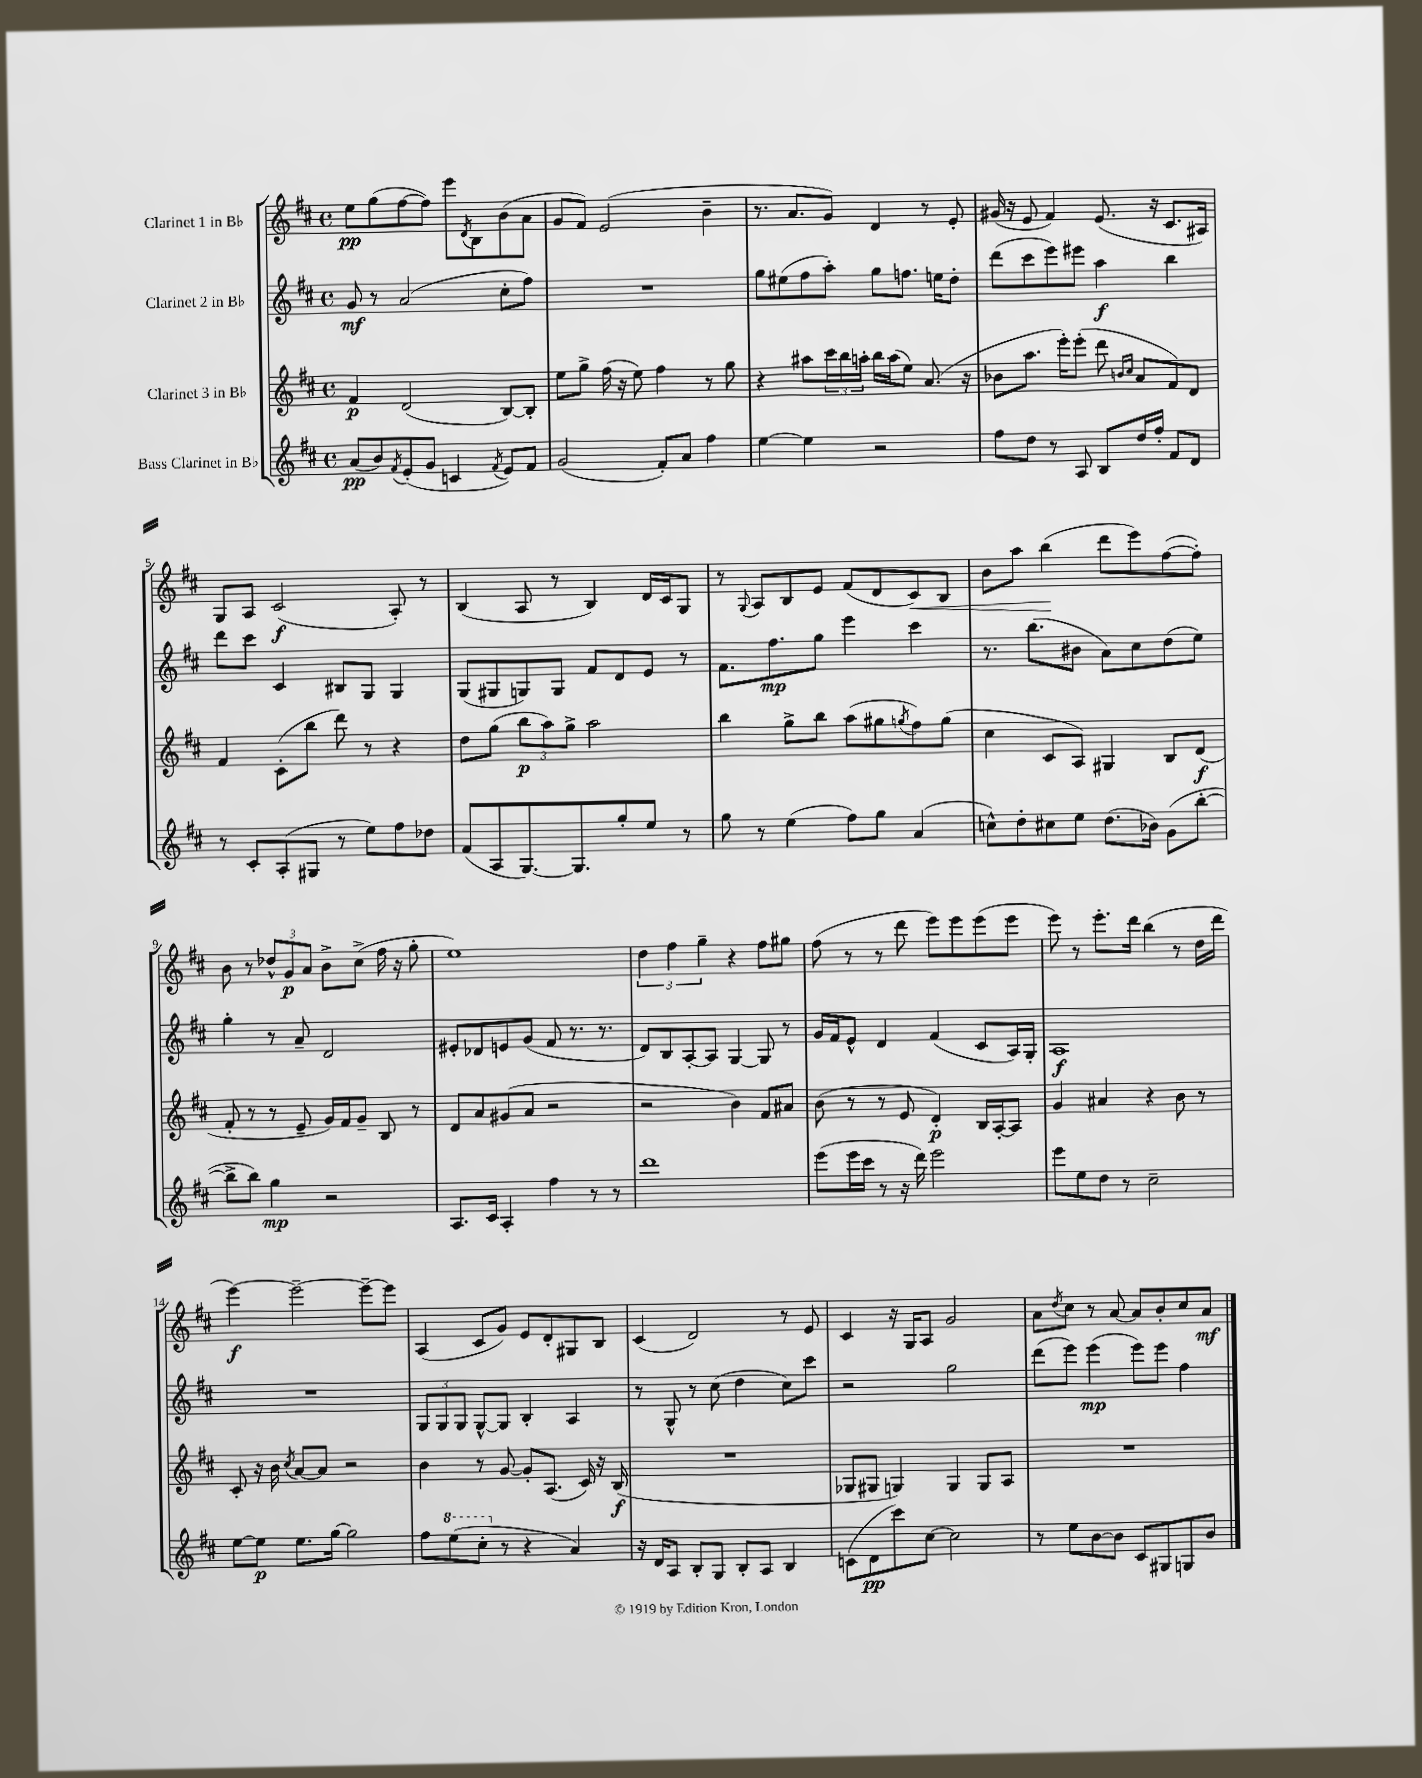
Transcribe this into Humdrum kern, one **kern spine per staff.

**kern	**kern	**kern	**kern
*staff4	*staff3	*staff2	*staff1
*clefG2	*clefG2	*clefG2	*clefG2
*k[f#c#]	*k[f#c#]	*k[f#c#]	*k[f#c#]
*M4/4	*M4/4	*M4/4	*M4/4
*met(c)	*met(c)	*met(c)	*met(c)
(8a	4f#	8g	8ee
8b)	.	8r	(8gg
8qf#	.	.	.
(8e'	(2d	(2a	[8ff#
8g	.	.	8ff#])
4c	.	.	8eee
.	.	.	8qd
.	.	.	8B
8qf#	.	.	.
8e)	[8B)	8cc#'	(8b
8f#	8B']	8ff#)	8a
=	=	=	=
(2g	8ee	1r	8g
.	8gg^	.	8f#)
.	(16ff#	.	(2e
.	16r	.	.
.	8ee)	.	.
8f#')	4ff#	.	.
8a	.	.	.
4ff#	8r	.	4b~
.	8gg	.	.
=	=	=	=
[4ee	4r	8gg	8.r
.	.	(8ee#	.
.	.	.	8.a
4ee]	8aa#	8ff#	.
.	24ccc#	8aa')	8g)
.	24bb	.	.
.	24aa'	.	.
2r	16bb	8gg	4d
.	(16aa	.	.
.	8ee)	8.ff	.
.	(8.a	.	8r
.	.	16ee	.
.	.	8dd'	8e'
.	16r	.	.
=	=	=	=
8ff#	8b-	(8ddd	(16g#
.	.	.	16r
8dd	8.aa	8ccc#	8e
8r	.	8eee)	4f#)
.	16eee')	.	.
8A	(8eee'	8eee#	.
8B	8ddd	4aa	(8.e
.	16qqb	.	.
.	16qqcc#	.	.
16dd	8a	.	.
16ff#'	.	.	16r
8f#	8f#)	4bb	8.c#
8d	8d	.	.
.	.	.	16A#)
=	=	=	=
8r	4f#	8ddd	8G
8c#'	.	8ccc#	8A
(8A'	(8c#'	4c#	(2c#
8G#	8bb	.	.
8r	8ddd)	8B#	.
8ee)	8r	8G	.
8ff#	4r	4G	8A')
8dd-	.	.	8r
=	=	=	=
(8f#	8dd	(8G	(4B
8A	(8gg	8G#	.
[8.G)	12bb	8G)	8A
.	12aa)	.	.
.	.	8G	8r
.	12gg^	.	.
8.G]	.	.	.
.	2aa	8f#	4B)
8gg'	.	8d	.
8ee	.	8e	16d
.	.	.	16c#
8r	.	8r	8G
=	=	=	=
8gg	4bb	8.f#	8r
.	.	.	8qqG
8r	.	.	8A
.	.	8.ff#	.
(4ee	8gg^	.	8B
.	8bb	8gg	8e
8ff#)	(8aa	4eee	(8f#
8gg	8gg#	.	8d
.	8qgg	.	.
(4a	8ff#)	4ccc#	8c#)
.	(8gg	.	8B
=	=	=	=
8cc^^)	4cc#	8.r	8b
8dd'	.	.	8aa
.	.	(8.bb	.
8cc#	8c#	.	(4bb
8ee	8A)	8b#	.
(8.dd	4G#	8a)	8ddd
.	.	8cc#	8eee)
16b-)	.	.	.
(8g	8B	(8dd	([8ff#
[8bb'	(8d	8ee)	8ff#'])
=	=	=	=
8bb^]	8f#'	4gg'	8b
8bb)	8r	.	8r
4gg	8r	8r	12dd-^^
.	.	.	12g
.	8e~	8a~	.
.	.	.	12a
2r	16g)	2d	8b^
.	16f#	.	.
.	8g~	.	(8cc#^
.	8B	.	16ff#
.	.	.	16r
.	8r	.	8gg'
=	=	=	=
8.A	8d	8e#'	1ee)
.	8a	8d-	.
16c#	.	.	.
4A'	(8g#	8e	.
.	8a	(8g	.
4ff#	2r	8f#	.
.	.	8.r	.
8r	.	.	.
.	.	8.r	.
8r	.	.	.
=	=	=	=
1ddd	2r	8d)	6dd
.	.	8B	.
.	.	.	6ff#
.	.	[8A'	.
.	.	.	6gg~
.	.	8A]	.
.	4b)	[4G	4r
.	8f#	8G]	8ff#
.	8a#	8r	8gg#
=	=	=	=
(8eee	(8b	16g	(8ff#
.	.	16f#	.
16eee	8r	8e^^	8r
16ccc#	.	.	.
8r	8r	4d	8r
16r	8e	.	8ddd
16ddd)	.	.	.
2eee	4d')	(4f#	8eee)
.	.	.	8eee
.	16B	8c#	(8eee
.	[16A'	.	.
.	8A]	16A)	8eee
.	.	16G'	.
=	=	=	=
8eee	4g	1A	8eee)
8ee	.	.	8r
8dd	4a#	.	8.eee'
8r	.	.	.
.	.	.	16ddd
2cc#~	4r	.	(4bb
.	8b	.	8r
.	8r	.	16dd
.	.	.	16ddd
=	=	=	=
[8ee	8c#'	1r	[4eee)
8ee]	16r	.	.
.	16b	.	.
.	8qcc#	.	.
8.ee	[8a	.	2eee~_
.	8a]	.	.
[16gg	.	.	.
2gg]	2r	.	.
.	.	.	8eee~_
.	.	.	8eee]
=	=	=	=
8ff#	4b	12G	(4A
.	.	12G	.
(8eee	.	.	.
.	.	12G	.
8ccc#'	8r	[8G^^	8c#
8r	[8g	8G]	8g)
4r	8g']	4B'	8e
.	(8.A	.	8d'
4a)	.	4A	8G#
.	16c#)	.	.
.	16r	.	8B
.	(16B	.	.
=	=	=	=
16r	1r	8r	(4c#
16d	.	.	.
8A	.	8G^^	.
8B'	.	8r	2d)
8G	.	(8cc#	.
8B'	.	4dd	.
8A	.	.	.
4B	.	8cc#)	8r
.	.	8ccc#	8e
=	=	=	=
(8c	8G-	2r	4c#
8d	8G#	.	.
8ccc#)	4G)	.	16r
.	.	.	16G
[8cc#	.	.	8A
2cc#]	4G	2gg	2g
.	8G	.	.
.	8A	.	.
=	=	=	=
8r	1r	(8ddd	8a
.	.	.	8qdd
8ee	.	8eee)	8cc#
[8b	.	(4eee	8r
8b]	.	.	[8a
8c#	.	8eee)	8a]
8G#	.	8eee	8b'
8G	.	4ff#	8cc#
8b	.	.	8a
==	==	==	==
*-	*-	*-	*-
